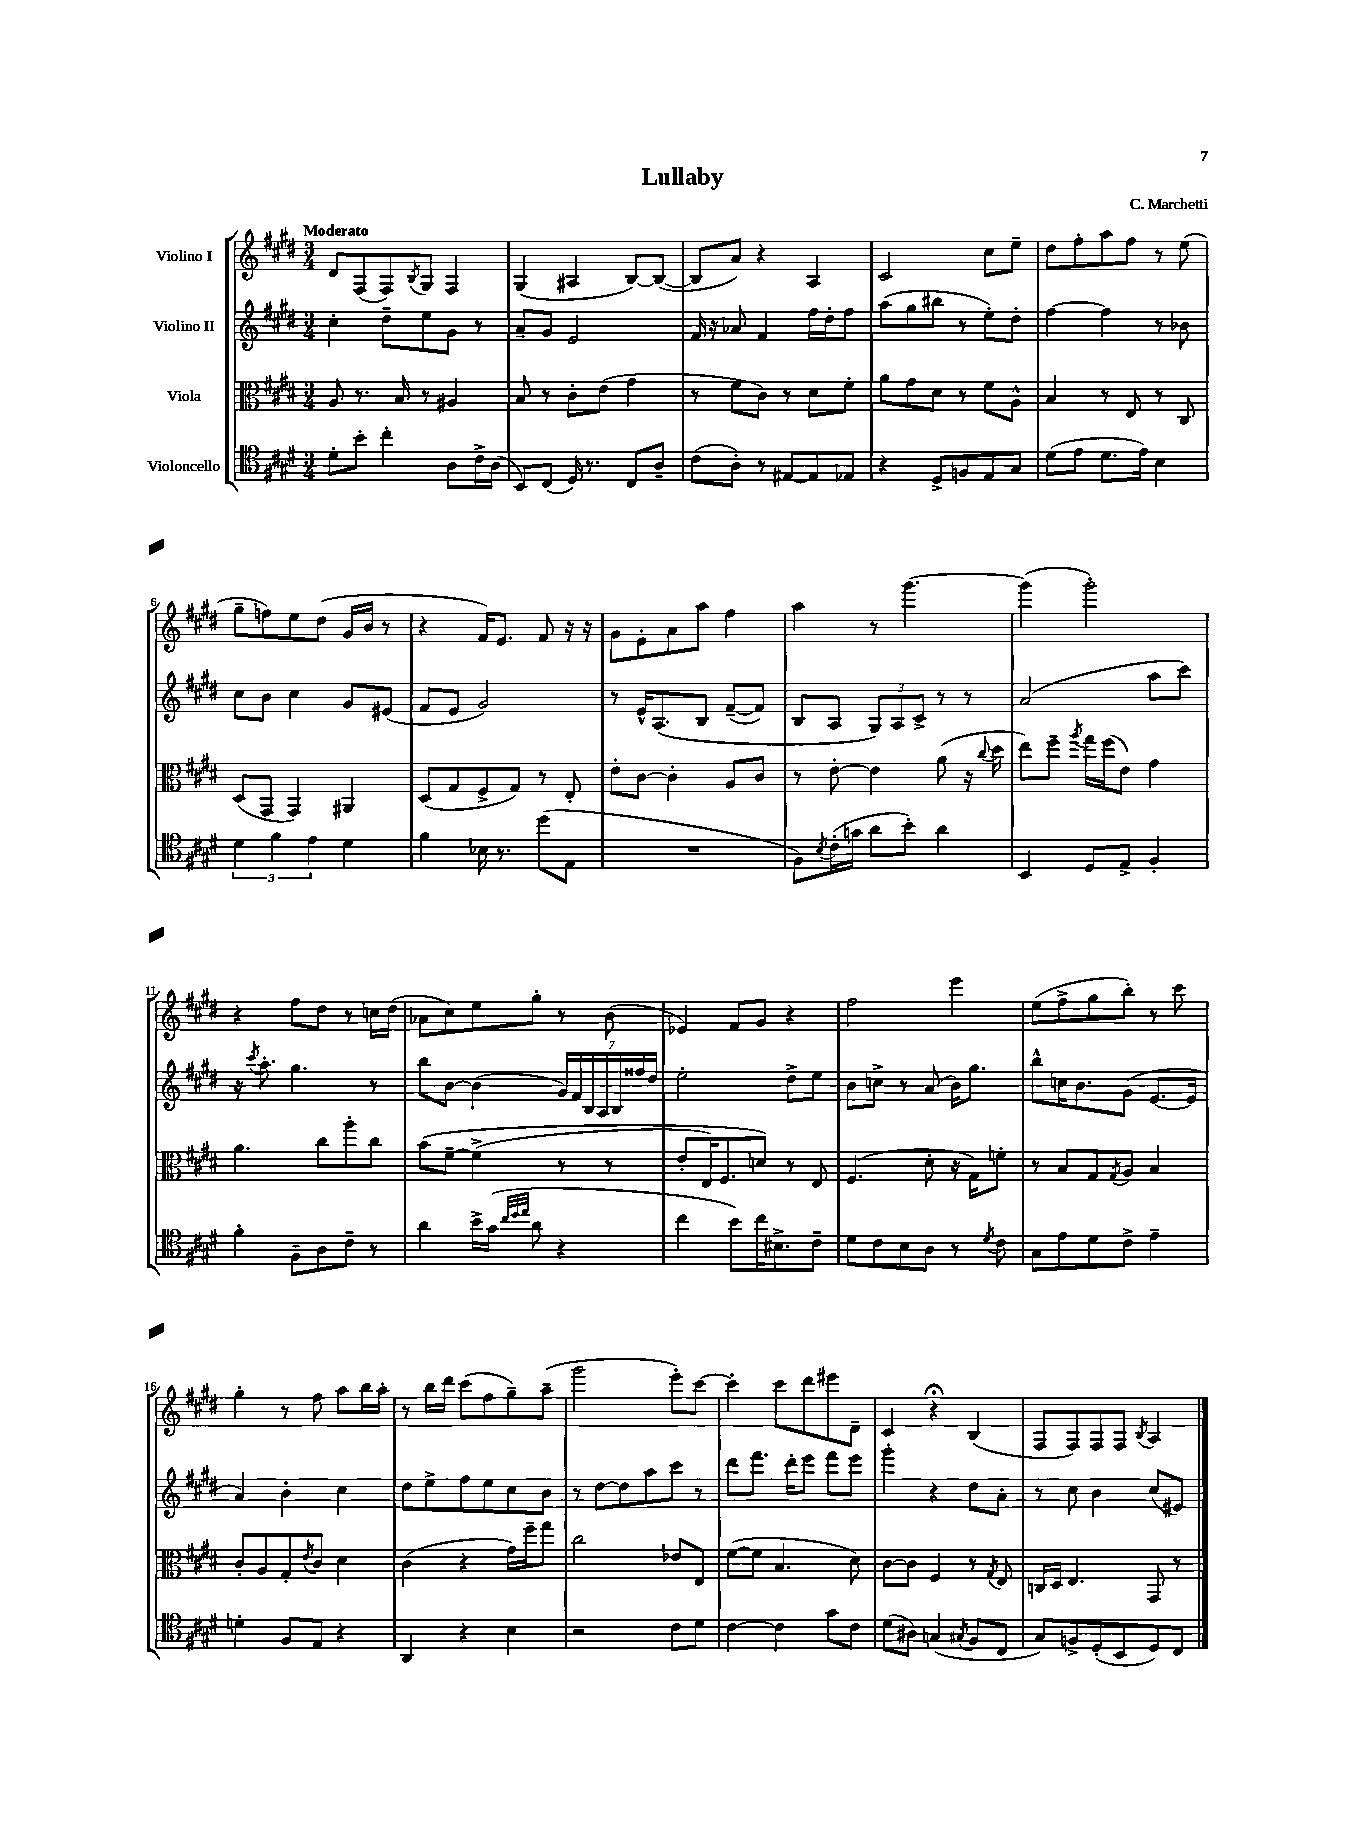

**kern	**kern	**kern	**kern
*staff4	*staff3	*staff2	*staff1
*clefC4	*clefC3	*clefG2	*clefG2
*k[f#c#g#d#]	*k[f#c#g#d#]	*k[f#c#g#d#]	*k[f#c#g#d#]
*M3/4	*M3/4	*M3/4	*M3/4
8d#'	8A	4cc#'	8d#
8b'	8.r	.	(8F#
4cc#'	.	8dd#~	8F#)
.	16B	.	.
.	.	.	8qB
.	8r	8ee	8G#
8A	4A#	8g#	4F#
16c#^	.	8r	.
(16A	.	.	.
=	=	=	=
8BB)	8B	8a~	(4G#
(8C#	8r	8g#	.
16D#)	8c#'	2e	4A#
8.r	.	.	.
.	(8e	.	.
8C#	4g#	.	[8B)
8A~	.	.	(8B_
=	=	=	=
(8c#	8r	16f#	8B]
.	.	16r	.
8A')	8f#	8a-	8a)
8r	8c#)	4f#	4r
[8E#	8r	.	.
8E#]	8d#	16ff#	4A
.	.	16dd#'	.
8E-	8f#'	8ff#	.
=	=	=	=
4r	8a	(8aa	2c#
.	8g#	8gg#	.
8D#^	8d#	8bb#	.
8F	8r	8r	.
8E	8f#	8ee')	8cc#
8G#	8A^^	8dd#'	8ee~
=	=	=	=
(8d#	4B	[4ff#	8dd#
8e	.	.	8ff#'
8.d#	8r	4ff#]	8aa
.	8E	.	8ff#
16e)	.	.	.
4B	8r	8r	8r
.	8C#	8b-	(8ee
=	=	=	=
6d#	(8D#	8cc#	8gg#~
.	8GG#	8b	8ff)
6f#	.	.	.
.	4GG#)	4cc#	8ee
6e	.	.	.
.	.	.	(8dd#
4d#	4AA#	8g#	16g#
.	.	.	16b
.	.	(8e#	8r
=	=	=	=
4f#	(8D#	8f#	4r
.	8G#	8e	.
16B-	8F#^	2g#)	16f#)
8.r	.	.	8.e
.	8G#)	.	.
(8dd#	8r	.	8f#
8E	8E'	.	16r
.	.	.	16r
=	=	=	=
2.r	8e'	8r	8g#
.	[8c#	16e^^	8e'
.	.	&(8.A	.
.	4c#']	.	8a
.	.	8B	8aa
.	8A	([8f#~	4ff#
.	8c#	8f#])	.
=	=	=	=
8F#)	8r	8B	4aa
8qB	.	.	.
(16c#'	[8e'	8A	.
16g	.	.	.
8a	4e]	12G#&)	8r
.	.	12A	.
8b')	.	.	[4.ggg#
.	.	12c#^	.
4a	(8a	8r	.
.	16r	8r	.
.	8qqcc#	.	.
.	16dd#	.	.
=	=	=	=
4BB	8ee)	(2a	(4ggg#]
.	8ff#~	.	.
.	8qaa	.	.
8D#	16gg#	.	2ggg#')
.	(16ff#	.	.
8E^	8e)	.	.
4F#'	4g#	8aa	.
.	.	8ccc#)	.
=	=	=	=
4f#'	4.a	16r	4r
.	.	8qccc#	.
.	.	8.aa'	.
8F#~	.	4.gg#	8ff#
8A	8cc#	.	8dd#
8c#~	8aa'	.	8r
8r	8cc#	8r	16cc
.	.	.	(16dd#
=	=	=	=
4a	&(8b	8bb	8a-
.	[8f#~	[8b	8cc#)
16b^	(4f#^]	(4b]	8ee
(16g#	.	.	.
32qqcc#	.	.	.
32qqdd#	.	.	.
32qqee	.	.	.
8a	.	.	8gg#'
4r	8r	28g#)	8r
.	.	28f#	.
.	.	28B	.
.	.	28A	.
.	8r	.	(8b
.	.	28B	.
.	.	28ff##	.
.	.	28dd#	.
=	=	=	=
4cc#	8e'	2ee'	4e-)
.	16E)	.	.
.	8.F#	.	.
8b)	.	.	8f#
16cc#	8d&)	.	8g#
8.B#^	.	.	.
.	8r	8dd#^	4r
8c#~	8E	8ee	.
=	=	=	=
8d#	(4.F#	8b	2ff#
8c#	.	8cc^	.
8B	.	8r	.
8A	8d#'	(8a	.
8r	16r	16b)	4eee
.	16G#)	8.gg#	.
8qd#	.	.	.
8c#	8f'	.	.
=	=	=	=
8G#	8r	8bb^^	(8ee
8e	8B	16cc	8ff#^
.	.	8.b	.
8d#	8G#	.	8gg#
.	8qG#	.	.
8c#^	8A	(8g#	8bb')
4e~	4B	[8.e	8r
.	.	.	8ccc#
.	.	16e]	.
=	=	=	=
4d'	8c#'	4a)	4gg#'
.	8A	.	.
8F#	8G#'	4b'	8r
.	8qe	.	.
8E	8c#	.	8ff#
4r	4d#	4cc#	8aa
.	.	.	16bb
.	.	.	16aa'
=	=	=	=
4AA	(4c#	8dd#	8r
.	.	8ee^	16bb
.	.	.	16ddd#
4r	4r	8ff#	(8ccc#
.	.	8ee	8ff#
4B	16g#)	8cc#	8gg#~)
.	16ff#~	.	.
.	8gg#	8b	(8aa~
=	=	=	=
2r	2cc#	8r	2ggg#
.	.	[8dd#	.
.	.	8dd#]	.
.	.	8aa	.
8c#	8e-	8ccc#	8eee')
8d#	8E	8r	[8ccc#
=	=	=	=
[4c#	([8f#	8ddd#	4ccc#']
.	8f#]	8.fff#	.
4c#]	4.B	.	8ccc#
.	.	16ddd#'	.
.	.	8eee	8ddd#
8g#	.	8fff#	8eee#
8c#	8d#)	8eee	8d#~
=	=	=	=
(8d#	[8c#	4ggg#'	4c#
8A#)	8c#]	.	.
(4G	4F#	4r	4r;
8qG#	.	.	.
8F#	8r	8dd#	(4B
.	8qG#	.	.
8C#	8E	8a'	.
=	=	=	=
8G#)	16C	8r	8F#
.	16D#	.	.
8F^	4.E	8cc#	8F#)
(8D#'	.	4b	8F#
8BB	.	.	8F#
.	.	.	8qB
8D#)	8GG#	(8cc#	4A
8C#	8r	8e#)	.
==	==	==	==
*-	*-	*-	*-
